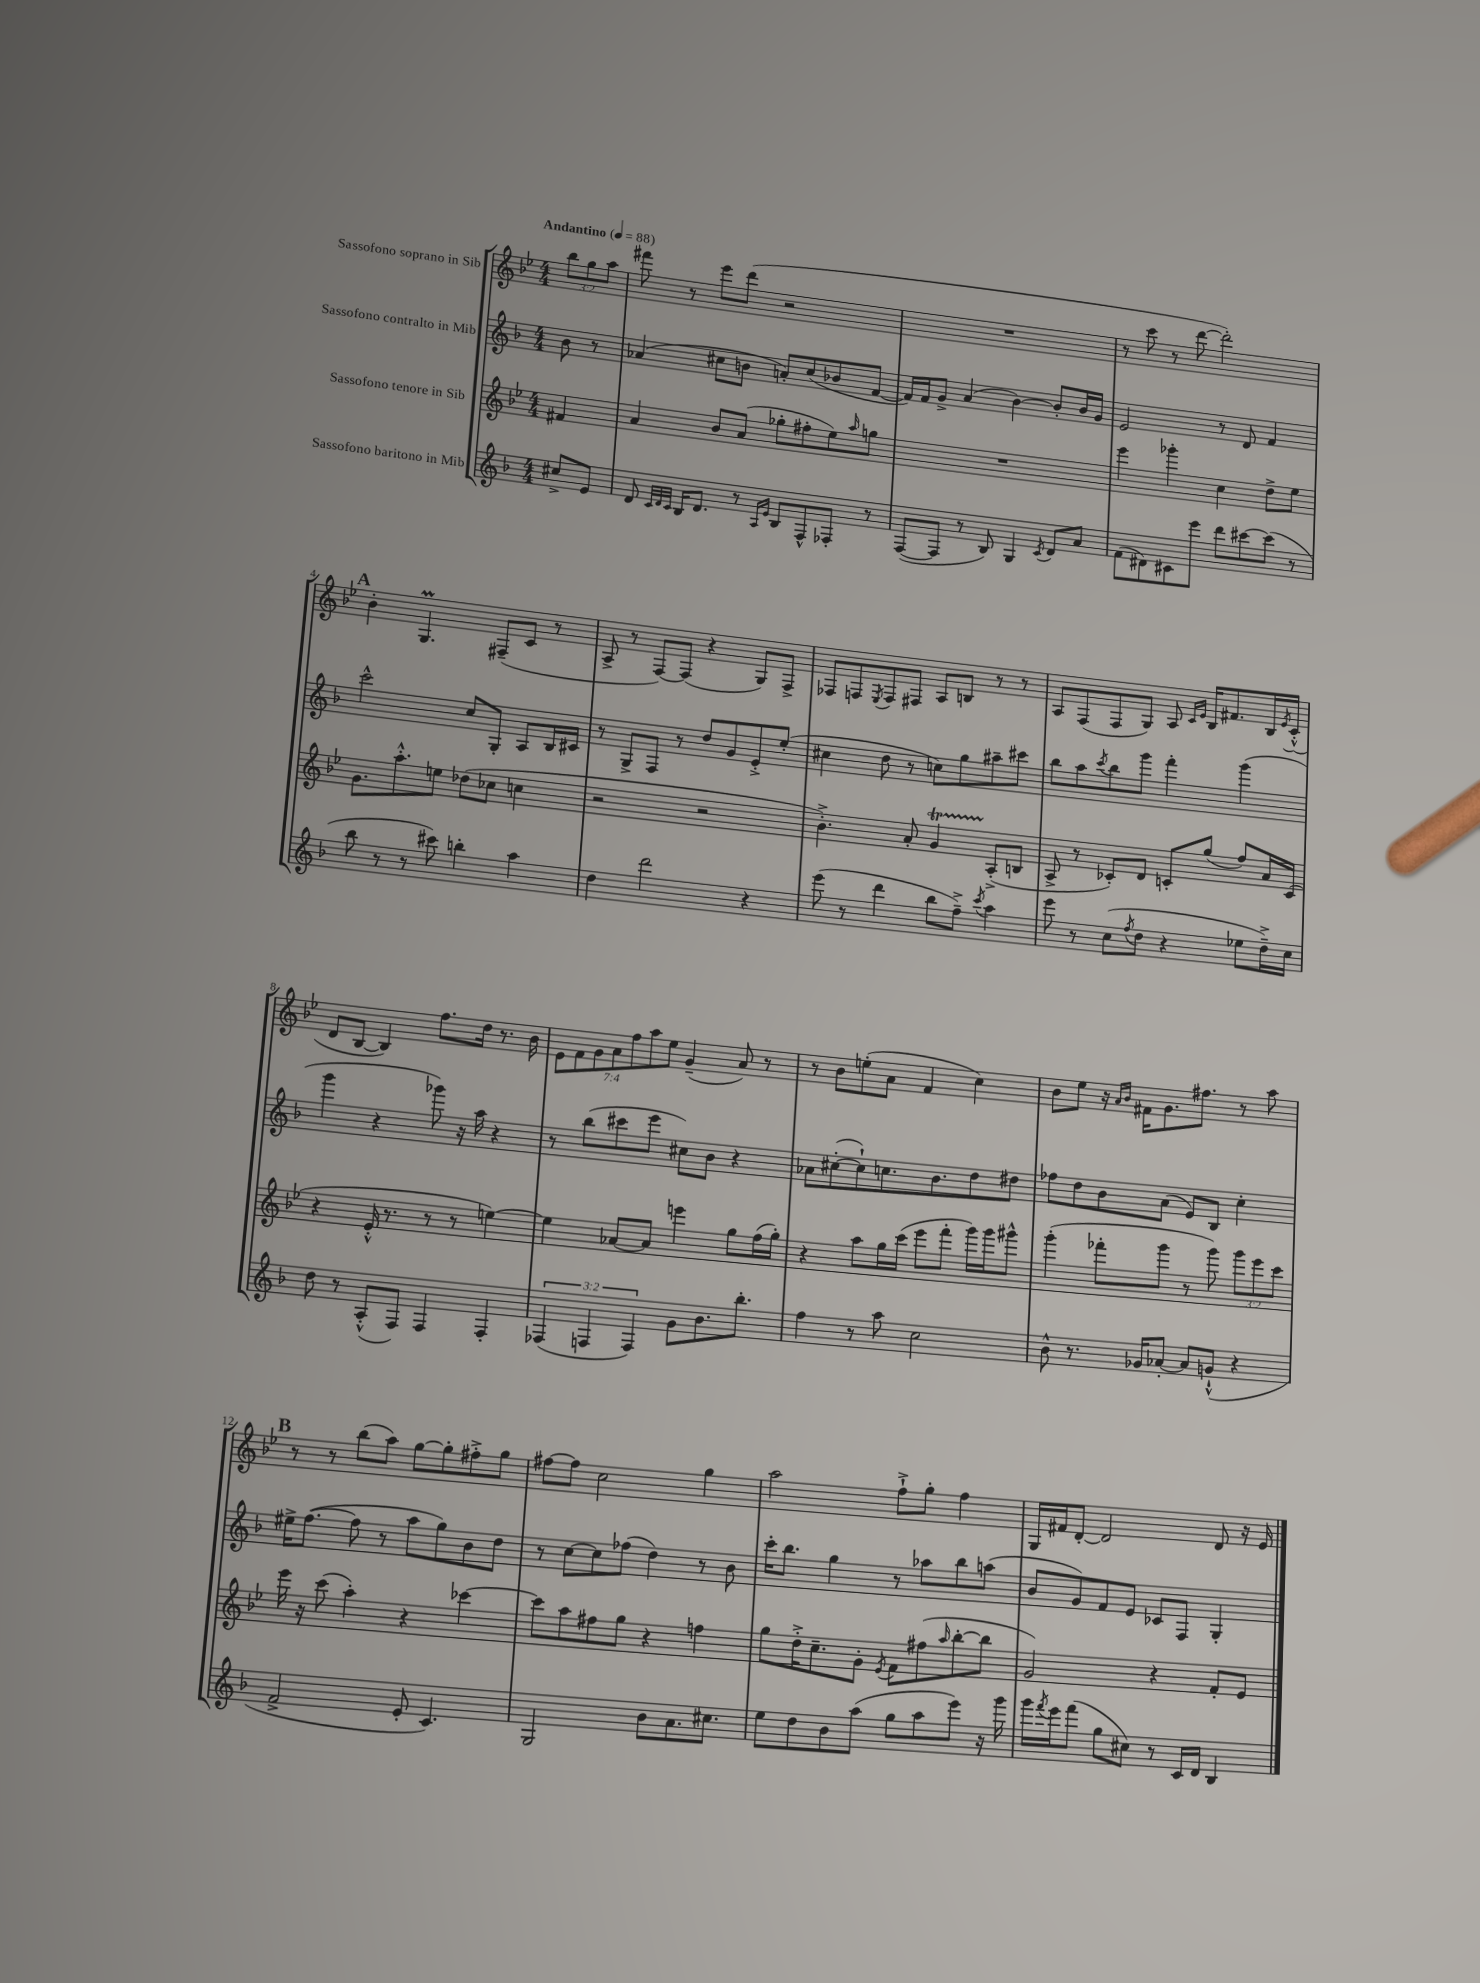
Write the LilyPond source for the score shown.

<<
\new StaffGroup <<
\new Staff = "s0" \with { instrumentName = "Sassofono soprano in Sib" } {
    \clef treble \key bes \major \numericTimeSignature \time 4/4 \override Staff.TupletNumber.text = #tuplet-number::calc-fraction-text \partial 4 \tempo "Andantino" 4 = 88
    \tuplet 3/2 { bes''8 g''8 a''8 } |
    fis'''8 r8 ees'''8 d'''8( r2 |
    R1 |
    r8 c'''8 r8 d'''8~ d'''2-.) |
    \mark \markup { \bold "A" } bes'4-. g4.\prall fis8--( c'8 r8 |
    a8-> r8 f8~) f8( r4 g8) f8-> |
    fes8 f8 \acciaccatura { ees8 } f8 fis8 a8 b8 r8 r8 |
    a8 f8( f8 g8) a8 \grace { c'16 ees'16 } bes16 fis'8. bes16 \acciaccatura { ees'8 } c'16-.-^( |
    d'8 bes8~ bes4) f''8. d''16 r8. bes'16 |
    \tuplet 7/4 { ees'8 f'8 g'8 a'8 f''8 a''8 ees''8 } g'4--( a'8) r8 |
    r8 bes'8 e''8-.( a'8 f'4 c''4) |
    bes'8 ees''8 r16 \grace { a'16 bes'16 } fis'16 g'8. fis''8. r8 a''8 |
    \mark \markup { \bold "B" } r8 r8 bes''8( a''8) g''8~ g''8-. fis''8-.-> g''8 |
    fis''8~ fis''8 c''2 g''4 |
    a''2 f''8-!-> g''8-. f''4 |
    g16 fis'16 d'8~-. d'2 d'8 r16 ees'16 \bar "|." |
}
\new Staff = "s1" \with { instrumentName = "Sassofono contralto in Mib" } {
    \clef treble \key f \major \numericTimeSignature \time 4/4 \partial 4
    bes'8 r8 |
    aes'4( cis''8 b'8 a'8-.) cis''8( bes'8 f'8~ |
    f'16) f'16 g'8-> a'4( bes'4~) bes'8-. bes'16 g'16 |
    e'2 r8 d'8 f'4 |
    \mark \markup { \bold "A" } c'''2-^ c''8 g8-. a8 bes16 cis'16 |
    r8 g8-> f8 r8 d''8 g'8 e'8-.-> e''8-.( |
    cis''4 d''8 r8 c''8) g''8 ais''8-- cis'''8 |
    bes''8 a''8 \acciaccatura { c'''8 } bes''8 g'''8 f'''4-. g'''4( |
    g'''4 r4 ges'''8) r16 a''16 r4 |
    r8 bes''8( cis'''8 e'''8 cis''8) bes'8 r4 |
    aes'8 cis''8~-.( cis''8-!) c''8. bes'8. d''8 dis''8 |
    fes''8 d''8 bes'8 a'8( e'8) bes8 c''4-. |
    \mark \markup { \bold "B" } eis''16-> f''8.~( f''8 r8 a''8 g''8) bes'8 d''8 |
    r8 c''8~ c''8 fes''8( d''4) r8 bes'8 |
    c'''16-. bes''8. g''4 r8 aes''8 bes''8 a''8( |
    bes'8 g'8) f'8 e'8 ces'8 f8 g4-. \bar "|." |
}
\new Staff = "s2" \with { instrumentName = "Sassofono tenore in Sib" } {
    \clef treble \key bes \major \numericTimeSignature \time 4/4 \override Staff.TupletNumber.text = #tuplet-number::calc-fraction-text \partial 4
    fis'4 |
    a'4 bes'8 a'8( ges''8-. fis''8-. ees''8) \grace { a''16 } g''8 |
    R1 |
    ees'''4 ges'''4-. c''4 d''8-> ees''8 |
    \mark \markup { \bold "A" } g'8. a''8.-.-^ e''8 des''8( ces''8 c''4 |
    r2 r2 |
    bes'4.-.->) a'8-. g'4\startTrillSpan a8-.->\stopTrillSpan( b8 |
    a8-> r8 ces'8-.) d'8 c'8-. g''8( f''8) a'16 c'16( |
    r4 ees'16-.-^ r8. r8 r8 e''4~) |
    e''4 aes'8~ aes'8 e'''4 g''8 f''16( g''16-.) |
    r4 a''8 g''16 c'''16( ees'''8 f'''8-. g'''16) g'''16 gis'''8-^ |
    g'''4-.( fes'''8-. g'''8 r8 g'''8) \tuplet 3/2 { g'''8 ees'''8 c'''8 } |
    \mark \markup { \bold "B" } ees'''16 r16 c'''8( a''4-.) r4 ces'''4~ |
    ces'''8 a''8 fis''8 g''8 r4 f''4 |
    g''8 d''16-.-> c''8.-- g'8-. \acciaccatura { ees'8 } f'8 fis''8( \grace { a''16 } bes''8~-. bes''8 |
    g'2) r4 f'8-. ees'8 \bar "|." |
}
\new Staff = "s3" \with { instrumentName = "Sassofono baritono in Mib" } {
    \clef treble \key f \major \numericTimeSignature \time 4/4 \override Staff.TupletNumber.text = #tuplet-number::calc-fraction-text \partial 4
    cis''8-> e'8 |
    d'8 \grace { c'32 d'32 c'32 } bes16 d'8. r8 \grace { a16 e'16 } bes8 f8-^ fes8-. r8 |
    f8~( f8 r8 bes8) g4 \acciaccatura { c'8 } d'8 a'8 |
    f'8( dis'8) cis'8 e'''8 d'''8 cis'''8~ cis'''8( r8 |
    \mark \markup { \bold "A" } bes''8 r8 r8 cis'''8) b''4-. a''4 |
    d''4 d'''2 r4 |
    e'''8( r8 d'''4 bes''8 f''8--->) \acciaccatura { c'''8 } a''4 |
    e'''8 r8 c''8( \acciaccatura { f''8 } d''8 r4 ees''8 d''16--->) c''16 |
    d''8 r8 a8-.-^( f8) f4 f4-. |
    \tuplet 3/2 { fes4( f4 f4) } g'8 bes'8. bes''8.-. |
    f''4 r8 a''8 c''2 |
    bes'8-^ r8. ges'16 aes'8~-. aes'8 g'8-!-^( r4 |
    \mark \markup { \bold "B" } f'2-> e'8-. c'4.) |
    g2 bes'8 a'8. cis''8. |
    e''8 d''8 bes'8 a''8( g''8 a''8 e'''8) r16 g'''16 |
    g'''16 \acciaccatura { f'''8 } e'''16 f'''8( g''8 cis''8) r8 c'16 d'16 bes4 \bar "|." |
}
>>
>>
